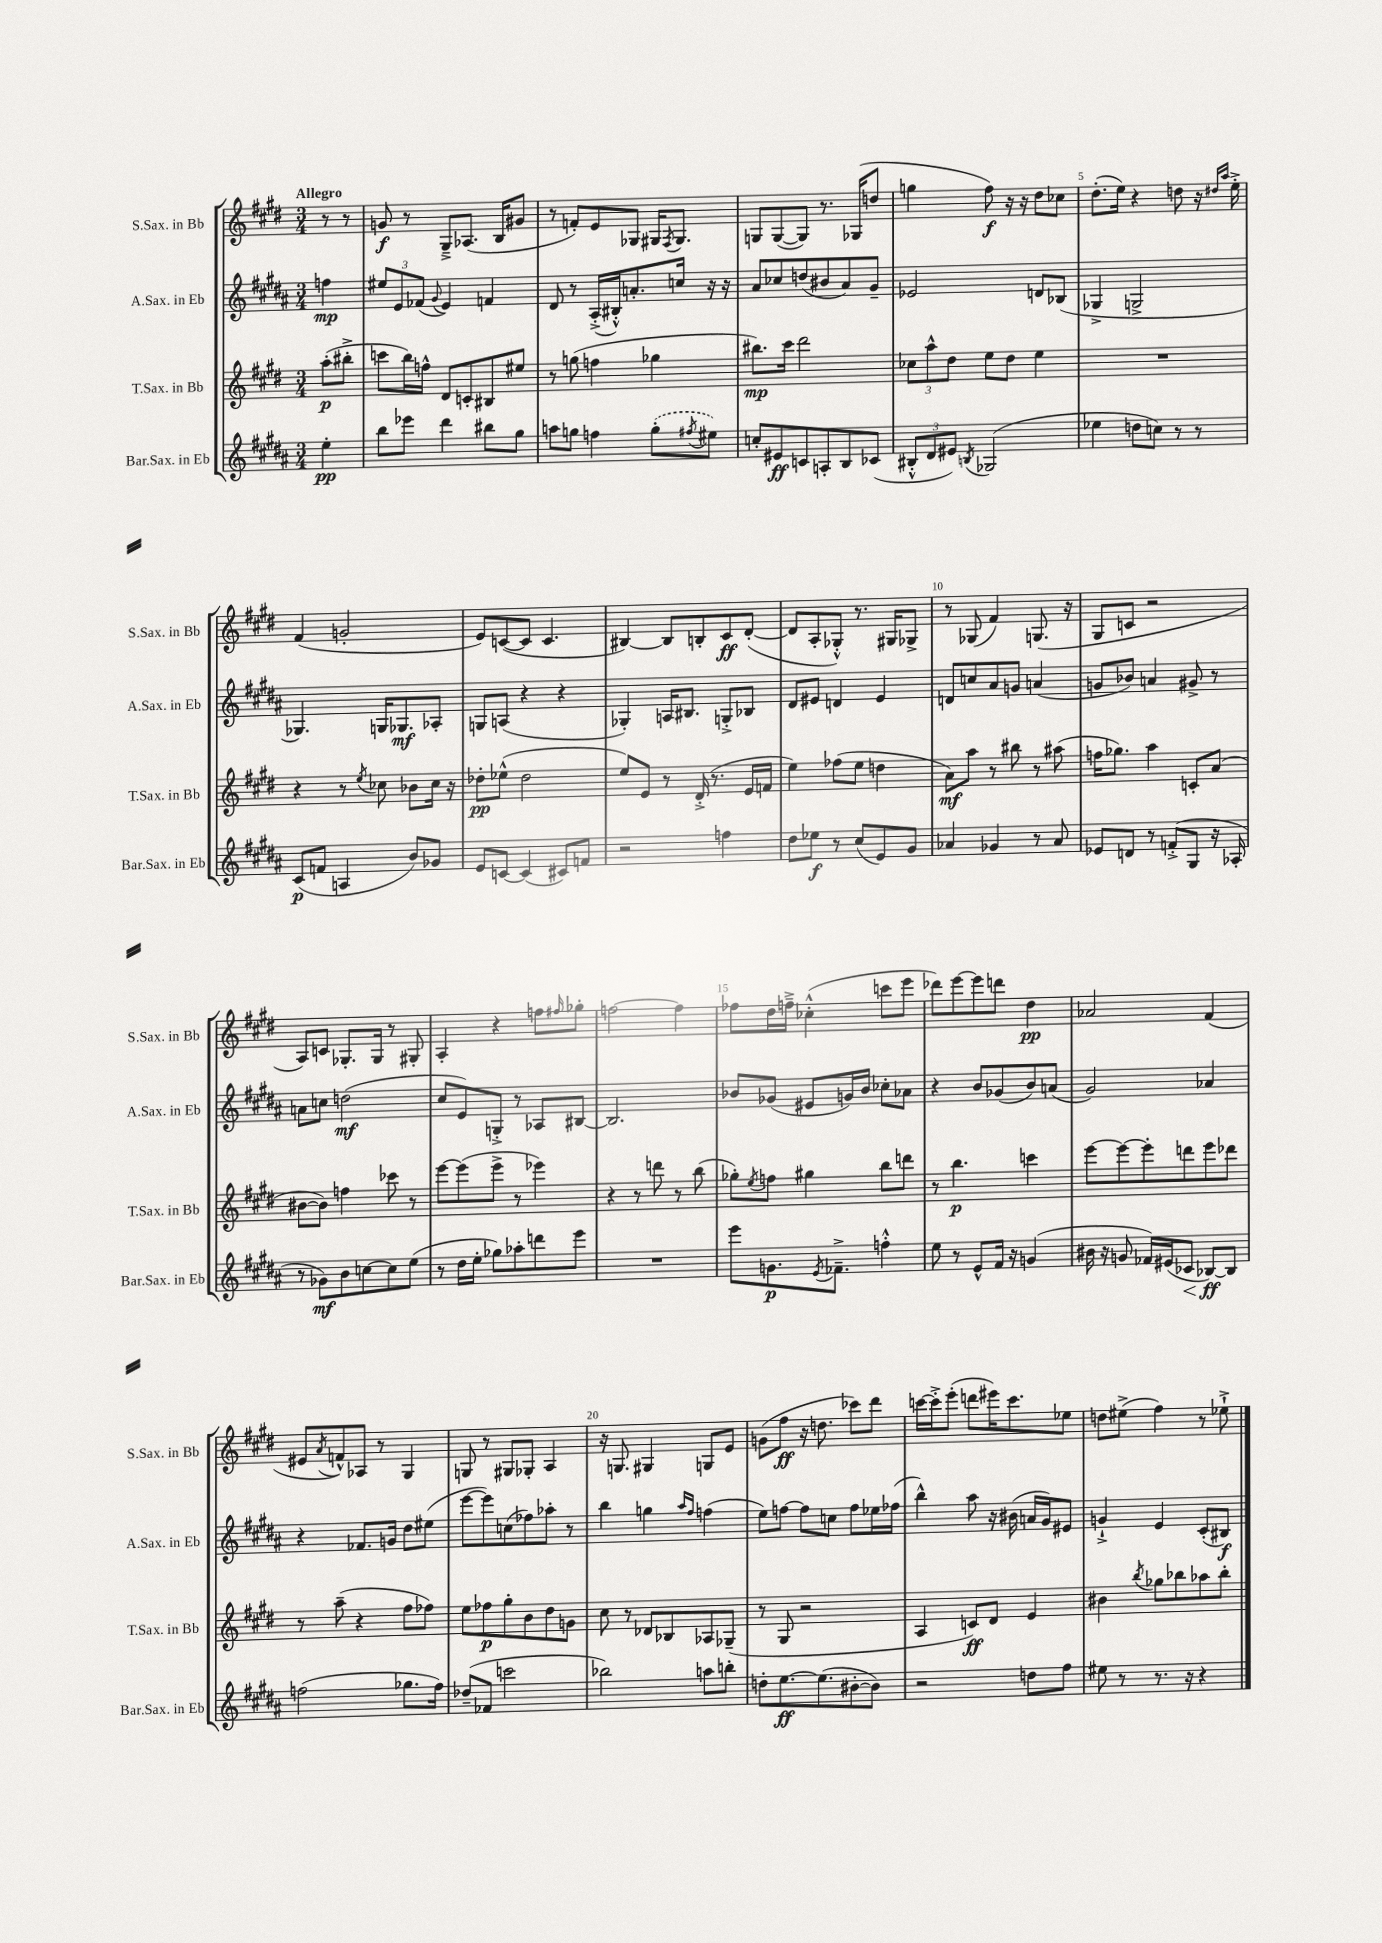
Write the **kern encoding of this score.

**kern	**kern	**kern	**kern
*staff4	*staff3	*staff2	*staff1
*clefG2	*clefG2	*clefG2	*clefG2
*k[f#c#g#d#a#]	*k[f#c#g#d#]	*k[f#c#g#d#a#]	*k[f#c#g#d#]
*M3/4	*M3/4	*M3/4	*M3/4
4ee'	(8aa'	4ff	8r
.	8bb#'^	.	8r
=	=	=	=
8bb	8ccc	12ee#	8g
.	.	12e	.
8eee-	16bb)	.	8r
.	.	(12f-	.
.	16ff^^	.	.
.	.	8qqg#	.
4ddd#	8d#	4e)	8G#~^
.	8c'	.	(8.A-
8bb#	8B#	4f	.
.	.	.	16B
8gg#	8ee#	.	8g#
=	=	=	=
8aa	8r	8d#	8r
8gg	(8gg	8r	8f')
4ff	4ff	(16A#'^	8e
.	.	16B#'^^)	.
.	.	8.a'	8G-
(8gg'	4gg-	.	16G#
.	.	.	8qF#
.	.	16cc	8.G#
8qff#	.	.	.
8ee#)	.	16r	.
.	.	16r	.
=	=	=	=
8cc'	8.bb#)	8a#	8G
8e#	.	8cc-	([8G
.	16ccc#	.	.
8c	2ddd#	(8dd	8G])
8A'	.	8b#	8.r
8B	.	8a#)	.
.	.	.	(16G-
(8c-	.	8g#~	8dd
=	=	=	=
12B#'^^	12cc-	2e-	4gg
12d#	12aa^^	.	.
12e#)	12dd#	.	.
8qB	.	.	.
(2G-	8ee	.	8ff#)
.	8dd#	.	16r
.	.	.	16r
.	4ee	8d	8dd#
.	.	(8B-	8cc-
=	=	=	=
4ee-	2.r	4G-^	(8.dd#'
.	.	.	16ee)
8dd	.	2G^	4r
8cc)	.	.	.
8r	.	.	8dd
8r	.	.	16r
.	.	.	16qqdd#
.	.	.	16qqaa
.	.	.	16ee'^
=	=	=	=
(8c#	4r	4.G-)	(4f#
8f	.	.	.
4A	8r	.	2g'
.	8qee	.	.
.	8cc-	16G	.
.	.	8.G-	.
8b)	8b-	.	.
8g-	16cc-	8A-'	.
.	16r	.	.
=	=	=	=
8e	8dd-'	8G	8e)
[8c	(8ee-^^	(8A	([8c
(4c]	2dd-	4r	8c]
.	.	.	4.c
8c#)	.	4r	.
8f	.	.	.
=	=	=	=
2r	8ee)	4G-')	[4B#)
.	8e	.	.
.	8r	16A	8B#]
.	.	8.B#	.
.	(16d#'^	.	8B'
.	8.r	.	.
4ff	.	8G'^	8c#
.	16e	8B-	([8d#'
.	16f	.	.
=	=	=	=
8dd#	4ee)	8d#	8d#]
8ee-	.	8e#	8A'
8r	(8ff-	4d	8G-'^^)
(8cc#	8ee	.	8.r
8e)	4dd	4e#	.
.	.	.	16G#
8g#	.	.	8G-^
=	=	=	=
4a-	8a)	8d	8r
.	8aa	8cc	(8G-
4g-	8r	8a#	4f#)
.	8bb#	8g	.
8r	8r	(4a	(8.G
8a-	(8aa#	.	.
.	.	.	16r
=	=	=	=
8e-	16ff	8g	8G#
.	8.gg-)	.	.
8d	.	8b-)	8c
8r	4aa	4a	2r
(8f'^	.	.	.
8G#	8c'	8g#^	.
16r	(8a	8r	.
16A-'	.	.	.
=	=	=	=
8r	[8b#	8a	8A)
8g-)	8b#])	8cc	8c
8b	4ff	(2dd	8.G-'
[8cc	.	.	.
.	.	.	16G-
8cc]	8ccc-	.	8r
(8ee	8r	.	8G#'
=	=	=	=
8r	[8eee	8cc#	4A'
16dd#	(8eee]	8e)	.
16ee'	.	.	.
8gg-)	8eee^	8G'^	4r
8aa-'	8r	8r	.
8ddd	4eee-)	8A-	8ff
.	.	.	16qqff#
8eee	.	[8B#	8gg-'
=	=	=	=
2.r	4r	2.B#]	[2ff
.	8r	.	.
.	8ddd	.	.
.	8r	.	4ff]
.	(8bb	.	.
=	=	=	=
8eee	8gg-')	8b-	8ff-
.	8qee	.	.
8.g	8ff	(8g-	16dd#
.	.	.	16ff~^
.	4gg#	8e#	(4cc-'^^
8qe	.	.	.
8.f-~^	.	.	.
.	.	16g)	.
.	.	16b-	.
4ff'^^	8bb	8cc-'	8ccc
.	8ddd	8a-	8eee
=	=	=	=
8ee	8r	4r	8ddd-)
8r	4.bb	.	[8eee
8e^^	.	8b	8eee]
16f#	.	(8g-	8ddd
16r	.	.	.
(4g	4ccc	8b)	4dd#
.	.	(8a	.
=	=	=	=
16b#	[8eee	2g#)	2a-
16r	.	.	.
8g	8eee_	.	.
16f-)	8eee']	.	.
(16e#	.	.	.
8c-	8ddd	.	.
[8B-)	8eee	4a-	(4f#
8B-]	8ddd-	.	.
=	=	=	=
(2ff	8r	4r	8e#
.	.	.	8qa
.	(8aa~	.	8f^^)
.	4r	8.f-	8A-
.	.	.	8r
.	.	16g	.
8.gg-	8ff#	8dd#	4G#
.	8ff-)	(8ee#	.
16ff)	.	.	.
=	=	=	=
(8dd-~	8ee	[8eee	8G
8f-	8ff-	8eee])	8r
2ccc	8gg#'	(8cc	8G#
.	8b	8ff-)	8G-'
.	8dd#	8aa-'	4A
.	8g	8r	.
=	=	=	=
2bb-)	8cc#	4bb	16r
.	.	.	8.G
.	8r	.	.
.	8d-	4gg	4G#
.	8B-	.	.
.	.	16qqaa#	.
.	.	16qqff#	.
8aa	8A-	(4ff	8G
8bb'	(8G-~	.	8e
=	=	=	=
8dd'	8r	8ee)	(8g
[8.ee	8G#	[8ff	8ff#
.	2r	8ff]	16r
(8.ee]	.	.	8.dd
.	.	8cc	.
[8b#'	.	8ff	8ccc-)
8b#])	.	16ee-	8ddd#
.	.	(16ff-	.
=	=	=	=
2r	4A	4bb^^)	[16ccc
.	.	.	16ccc'^]
.	.	.	(8eee'
.	8c)	8aa#	8ddd
.	8d#	16r	16eee#)
.	.	(16b#	8.ccc
8dd	4e	16a	.
.	.	16g#)	.
8ff#	.	8e#	8ee-
=	=	=	=
8ee#	4b#	4g`^	8dd
8r	.	.	(8ee#^
.	8qbb	.	.
8.r	8gg-	4e	4ff#)
.	8bb-	.	.
16r	.	.	.
4r	8aa-	(8c#'	8r
.	8bb-'	8B#)	8ee-`^
==	==	==	==
*-	*-	*-	*-
